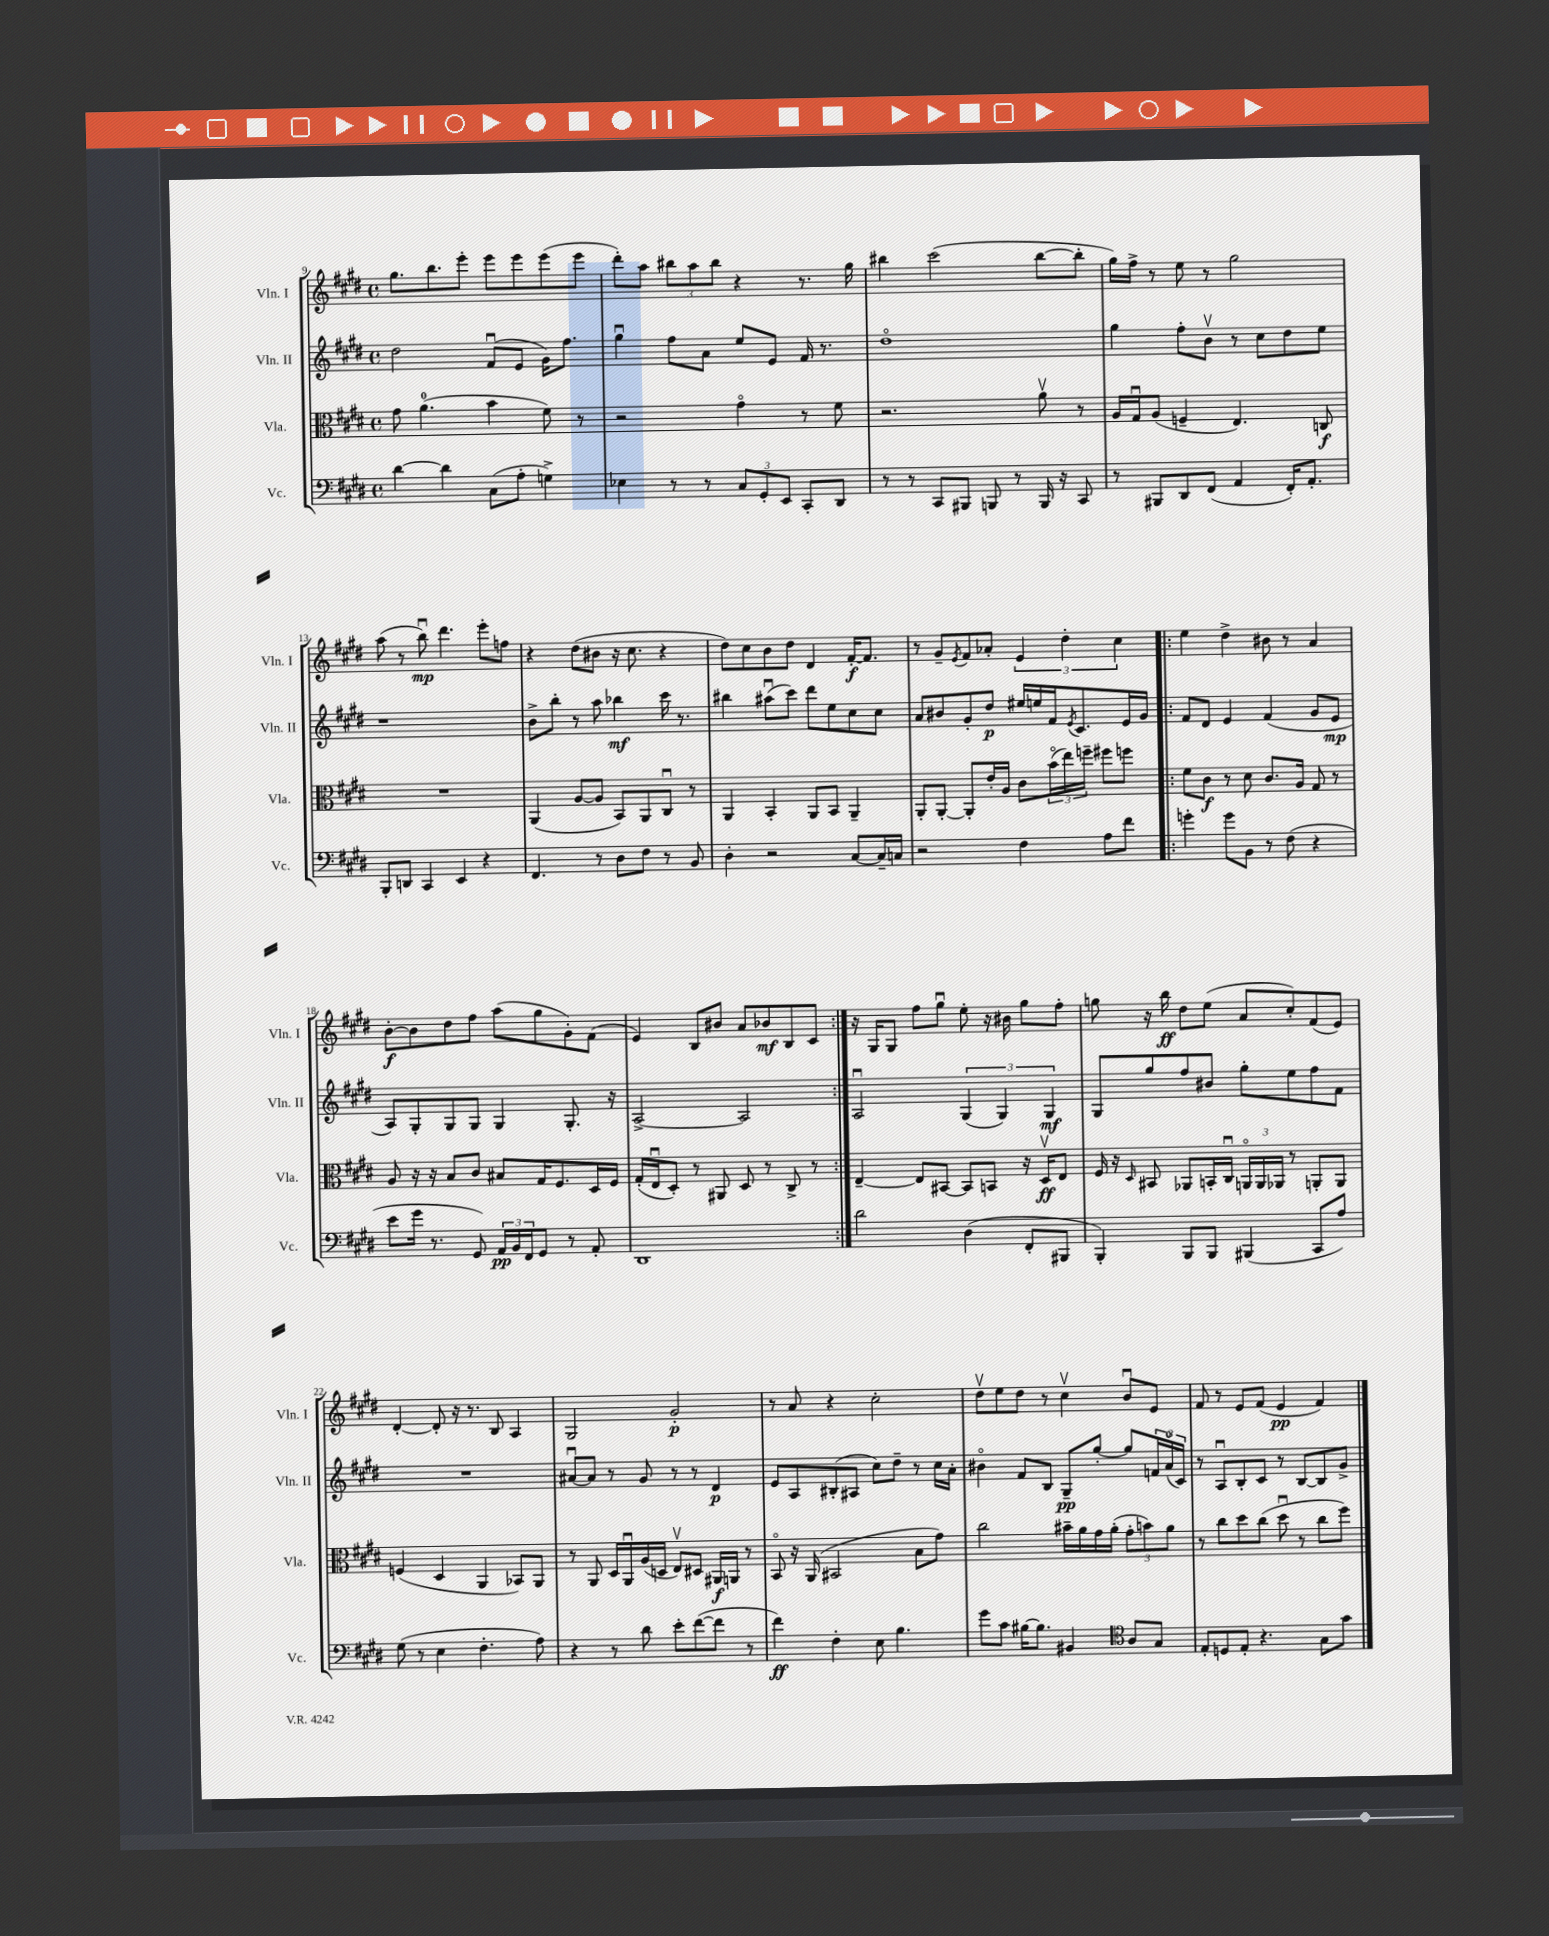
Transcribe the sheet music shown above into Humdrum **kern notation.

**kern	**kern	**kern	**kern
*staff4	*staff3	*staff2	*staff1
*clefF4	*clefC3	*clefG2	*clefG2
*k[f#c#g#d#]	*k[f#c#g#d#]	*k[f#c#g#d#]	*k[f#c#g#d#]
*M4/4	*M4/4	*M4/4	*M4/4
*met(c)	*met(c)	*met(c)	*met(c)
[4d#	8g#	2dd#	8.gg#
.	(4.a	.	.
.	.	.	8.bb
4d#]	.	.	.
.	.	.	8eee'
(8C#	4b	(8f#u	8eee
8A'	.	8e	8eee
4G^)	8f#)	16g#)	(8eee
.	.	8.ff#	.
.	8r	.	8eee
=	=	=	=
4E-	2r	4gg#u	8ddd#')
.	.	.	8aa
8r	.	8ff#	12bb#
.	.	.	12aa
8r	.	8a	.
.	.	.	12bb#
12C#	4g#o	8ee	4r
12GG#'	.	.	.
.	.	8e	.
12EE	.	.	.
8CC#'	8r	16f#	8.r
.	.	8.r	.
8DD#	8f#	.	.
.	.	.	16gg#
=	=	=	=
8r	2.r	1dd#o	4bb#
8r	.	.	.
8CC#	.	.	(2ccc#
8BBB#	.	.	.
8BBB	.	.	.
8r	.	.	.
16BBB	8av	.	[8bb#
16r	.	.	.
8CC#	8r	.	8bb#']
=	=	=	=
8r	16A	4gg#	16gg#)
.	16G#u	.	16ff#^
8BBB#	(8A	.	8r
8DD#	4F~	8ff#'	8ee
(8FF#	.	8bv	8r
4AA	4.E)	8r	2gg#
.	.	8cc#	.
16FF#')	.	8dd#	.
8.AA'	.	.	.
.	8C	8ee	.
=	=	=	=
8BBB'	1r	1r	(8aa
8DD	.	.	8r
4CC#	.	.	8bbu)
.	.	.	4.ddd#
4EE	.	.	.
4r	.	.	8eee'
.	.	.	8ff
=	=	=	=
4.FF#	(4AA	8b^	4r
.	.	8bb'	.
.	[8A	8r	(8dd#
8r	8A]	8aa	8b#
8D#	8BB)	4bb-	16r
.	.	.	8.cc#
8F#	8AA	.	.
8r	8C#u	16ccc#	4r
.	.	8.r	.
8BB	8r	.	.
=	=	=	=
4D#'	4AA	4bb#	8dd#)
.	.	.	8cc#
2r	4BB'	(8aa#u	8b
.	.	8ccc#)	8dd#
.	8AA	8ddd#	4d#
.	8BB	8ee	.
[8C#	4AA~	8cc#	[16f#'
.	.	.	8.f#]
16C#~]	.	8cc#	.
16C	.	.	.
=	=	=	=
2r	8AA'	8a	8r
.	[8AA'	8b#	8g#~
.	.	.	8qe
.	8AA']	8g#'	8f#
.	16e'	8dd#	8a-'
.	16A	.	.
4F#	8c#	16ee#	6e
.	.	16ee	.
.	(24bo	16f#	.
.	24ee)	.	6dd#'
.	.	8qe	.
.	.	8.c#	.
.	24ff~	.	.
8A	8ff#	.	.
.	.	.	6cc#
8f#	8ff	16e	.
.	.	16g#	.
=!|:	=!|:	=!|:	=!|:
4g'	8f#	8f#	4ee
.	8c#	8d#	.
8g	8r	4e	4dd#^
8BB	8d#	.	.
8r	8.c#	(4f#	8b#
(8F#	.	.	8r
.	16A	.	.
4r	8G#	8g#	4a
.	8r	8e	.
=	=	=	=
8e	8A	8A)	[8b'
16g#	16r	8G#'	8b]
8.r	16r	.	.
.	8B	8G#	8dd#
8GG#)	8c#	8G#	8ff#
24AA	8B#	4G#	(8aa
24BB	.	.	.
24FF#	.	.	.
8GG#	16G#	.	8gg#
.	8.F#	.	.
8r	.	8.G#'	8g#')
8AA'	16D#	.	(8f#
.	16F#	16r	.
=	=	=	=
1DD#	(16G#'	[2A^	4e)
.	16Eu	.	.
.	8D#')	.	.
.	8r	.	8B
.	8AA#	.	8b#
.	8D#	2A]	8a
.	8r	.	8b-
.	8C#^	.	8B
.	8r	.	8c#
=:|!	=:|!	=:|!	=:|!
2d#	[4E~	2Au	16r
.	.	.	16G#
.	.	.	8G#
.	8E]	.	8ff#
.	[8BB#	.	8gg#u
(4D#	8BB#]	(6G#	8ee'
.	8BB	.	16r
.	.	6G#)	.
.	.	.	16b#
8FF#'	16r	.	8gg#
.	16D#v	.	.
.	.	6G#	.
8BBB#	8E	.	8ff#'
=	=	=	=
4BBB')	16F#	8G#	8gg
.	16r	.	.
.	16qqD#	.	.
.	8BB#	8gg#	16r
.	.	.	16bb
8BBB	8AA-	8ff#	8dd#
8BBB	16BB'	8b#	(8ee
.	16C#u	.	.
(4BBB#	24AAo	8gg#'	8a
.	24AA	.	.
.	24AA-	.	.
.	8r	8ee	8cc#')
8CC#	8AA'	8ff#	(8f#
8A)	8AA	8f#	8e)
=	=	=	=
(8G#	(4F	1r	[4d#'
8r	.	.	.
4E	4D#	.	8d#']
.	.	.	16r
.	.	.	8.r
4.F#'	4AA	.	.
.	.	.	8B
.	8BB-)	.	4A
8A)	8AA	.	.
=	=	=	=
4r	8r	[8a#u	2G#
.	8AA	8a#]	.
8r	16D#	8r	.
.	16AAu	.	.
8d#	(16A	8g#	.
.	16D	.	.
8e'	8Ev)	8r	2g#'
([8f#	8D#	8r	.
8f#]	16AA#	4d#	.
.	16AA	.	.
8r	8r	.	.
=	=	=	=
4f#)	8BBo	8e	8r
.	16r	8A	8a
.	(16AA	.	.
4F#'	2BB#	(8B#'	4r
.	.	8A#	.
8E	.	8cc#)	2cc#'
4.B	.	8dd#~	.
.	8B	8r	.
.	8g#)	16cc#	.
.	.	16a'	.
=	=	=	=
8g#	2cc#	4b#o	8dd#v
8c#	.	.	8ee
[16B#	.	8f#	8dd#
8.B#]	.	.	.
.	.	8B	8r
4BB#	16b#~	8G#~	4cc#v
.	16a	.	.
.	16g#	[8gg#'	.
.	(16a'	.	.
*clefC4	*	*	*
8A	12g#'	8gg#]	8bu
.	12b)	.	.
8G#	.	24f	8e
.	12a	(24a	.
.	.	24c#)	.
=	=	=	=
8E'	8r	8r	8f#
8D	8cc#	8Au	8r
8E'	8dd#	8B'	8e
4.r	(8cc#	8c#	(8f#
.	8dd#u	8r	4e
.	8r	[8B	.
8G#	8cc#	8B]	4f#)
8g#	8ff#)	8g#^	.
==	==	==	==
*-	*-	*-	*-
